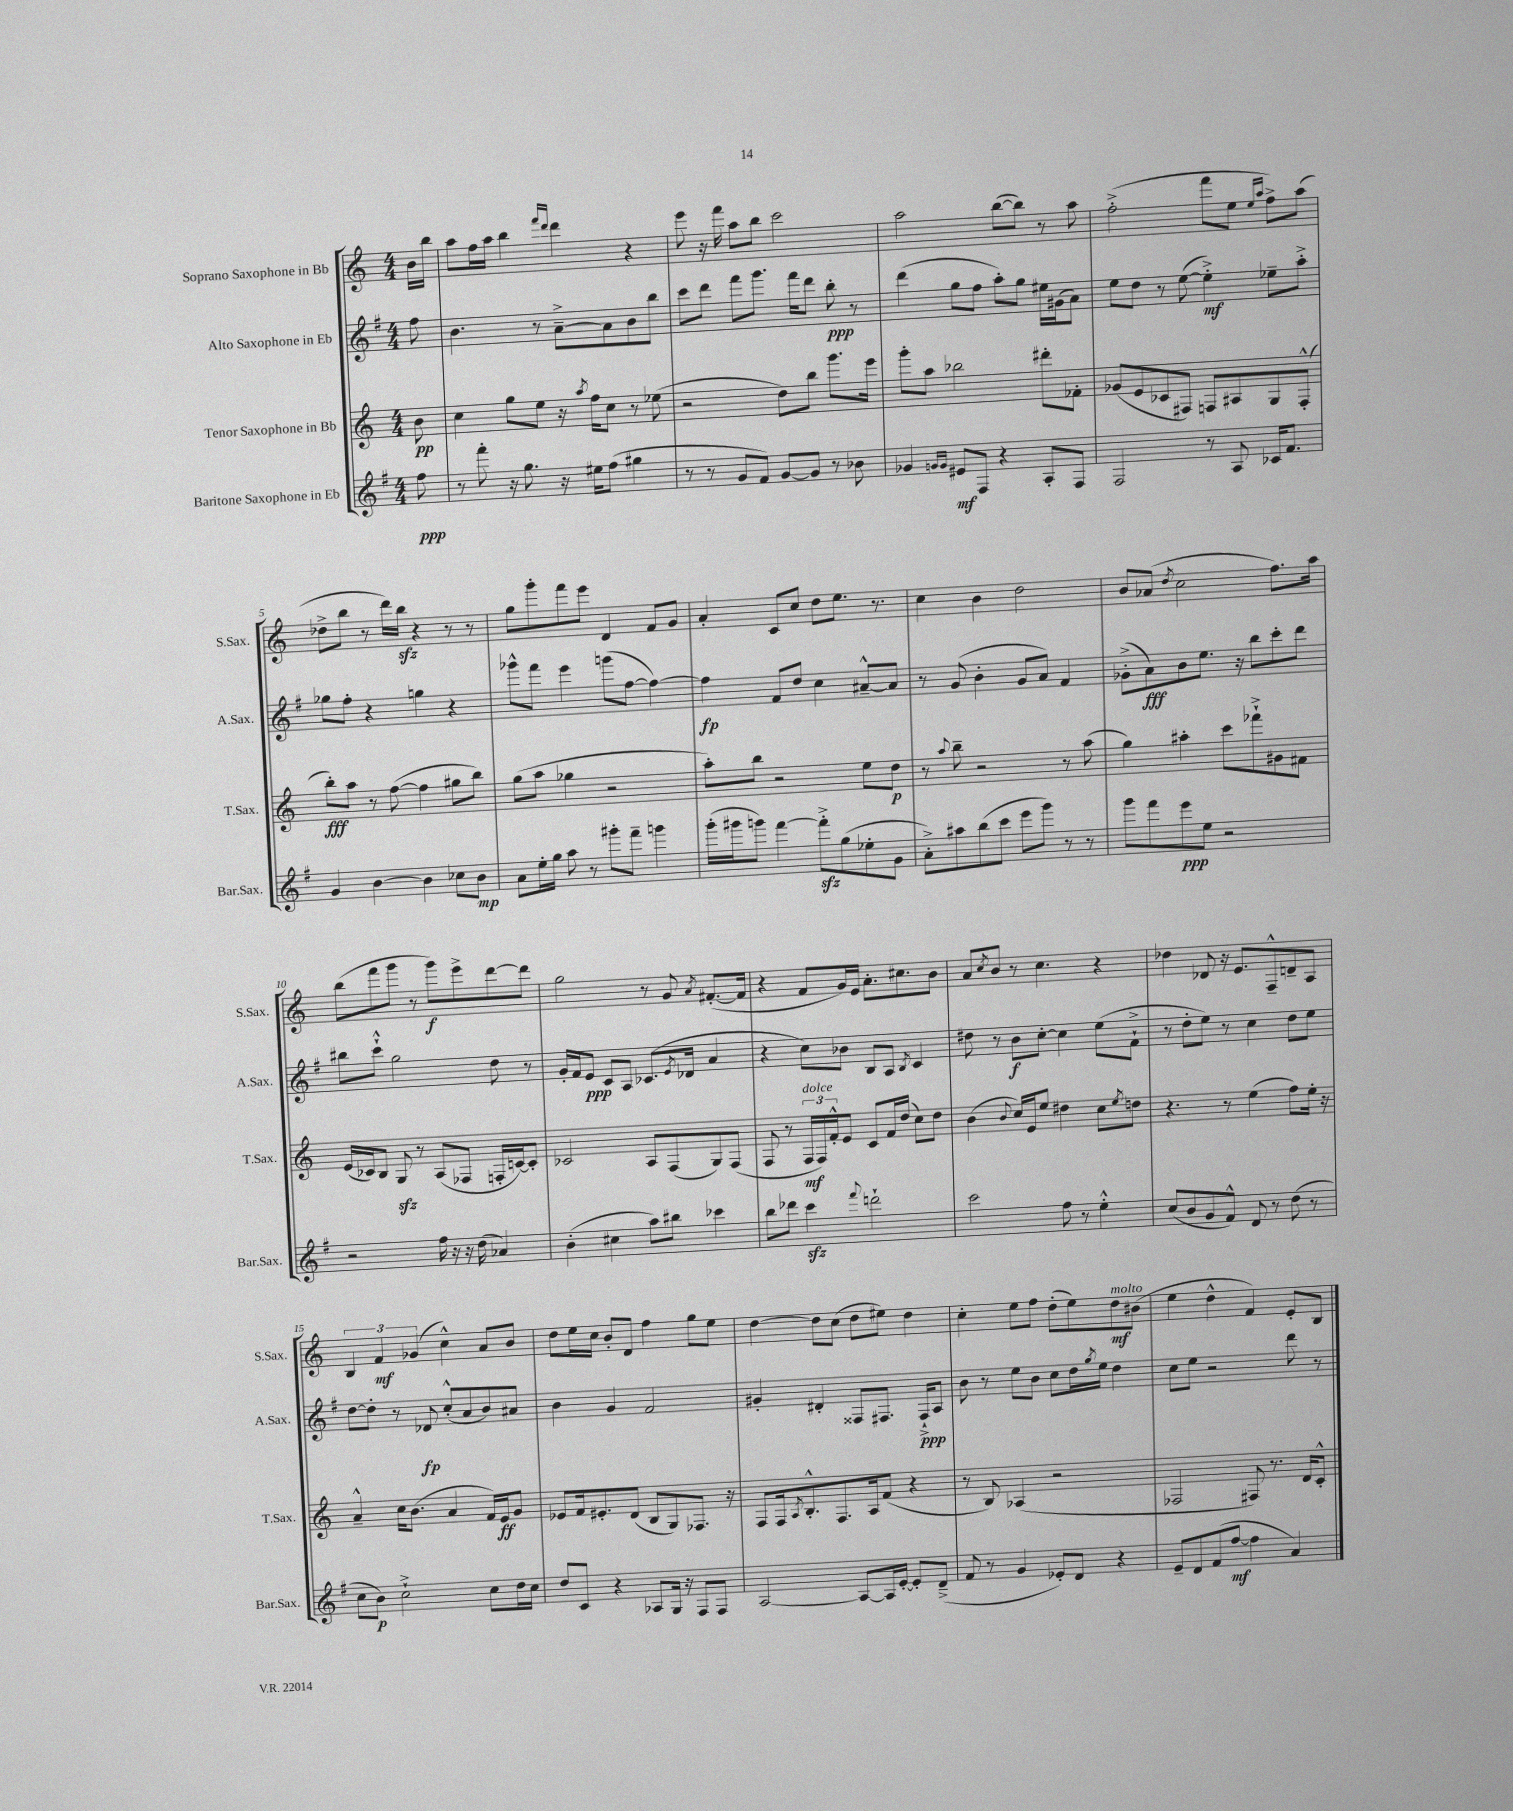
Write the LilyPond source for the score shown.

<<
\new StaffGroup <<
\new Staff = "s0" \with { instrumentName = "Soprano Saxophone in Bb" shortInstrumentName = "S.Sax." } {
    \clef treble \key c \major \numericTimeSignature \time 4/4 \partial 8
    b'16 b''16 |
    a''8 f''16 a''16 b''4 \grace { f'''16 d'''16 } d'''4 r4 |
    e'''8 r16 f'''16 a''8 b''8 c'''2 |
    a''2 b''8~( b''8) r8 a''8 |
    f''2-.->( f'''8 e''8 \grace { e''16 a''16 } f''8->) a''8( |
    des''8-> b''8 r8 d'''16) b''16\sfz r4 r8 r8 |
    g''8 g'''8-. f'''8 e'''8 d'4 f'8 g'8 |
    a'4-. c'8 c''8 d''8 e''8. r8. |
    c''4 b'4 d''2 |
    b'8 aes'8( \acciaccatura { d''8 } c''2 f''8.) a''16 |
    b''8( f'''8 g'''8 r8 g'''8\f) e'''8-> d'''8~ d'''8 |
    g''2 r8 g'8 \acciaccatura { a'8 } fis'8.~-.( fis'16 |
    r4 f'8 g'16) e'16 a'8.-. cis''8. b'8 |
    a'8 \acciaccatura { c''8 } b'8 r8 c''4. r4 |
    des''4 des'8 r16 e'8. f8---^ d'8-- a8 |
    \tuplet 3/2 { b4 f'4\mf ges'4( } c''4-^) a'8 b'8 |
    d''8 e''16 c''16 b'8-. d'8 f''4 g''8 e''8 |
    d''4~ d''8 c''8( d''8 eis''8) d''4 |
    c''4-. e''8 f''8 d''8-.( e''8) d''8\mf^\markup { \italic "molto" } bis'8( |
    e''4 d''4-^ f'4) e'8-. b8 \bar "|." |
}
\new Staff = "s1" \with { instrumentName = "Alto Saxophone in Eb" shortInstrumentName = "A.Sax." } {
    \clef treble \key g \major \numericTimeSignature \time 4/4 \partial 8
    fis''8 |
    b'4. r8 a'8~---> a'8 b'8 b''8 |
    c'''8 d'''8 fis'''8 g'''8. fis'''16 d'''8 b''8-.\ppp r8 |
    d'''4( g''8 fis''8 a''8-.) g''8 eis''16 gis'16( a'8) |
    e''8 d''8 r8 e''8~( e''4-.->\mf) ees''8-- a''8-.-> |
    ges''8 fis''8-. r4 g''4 r4 |
    ges'''8-^ fis'''8 e'''4 g'''8( fis''8~ fis''4~) |
    fis''4\fp fis'8 d''8 c''4 ais'8~---^ ais'8 |
    r8 g'8( b'4-. g'8 a'8) fis'4 |
    ges'8-.->( a'8\fff) b'8 e''8. r16 b''8 c'''8-. d'''8 |
    bis''8 c'''8-!-^ g''2 d''8 r8 |
    g'16-. fis'16 e'8\ppp c'8 a8 ces'8.( \acciaccatura { e'8 } des'16 a'4 |
    r4 c''8) bes'8 b8 a8 \acciaccatura { b8 } c'4 |
    dis''8 r8 b'8\f c''8~-. c''4 e''8( fis'8-!-> |
    r8 d''8-. e''8) r8 c''4 d''8 e''8 |
    d''8~ d''8-. r8 des'8\fp c''8-.-^( a'8 b'8) ais'8 |
    b'4 g'4 fis'2 |
    gis'4-. dis'4-. fisis8 fis8. fis16-!->\ppp a8 |
    b'8 r8 e''8 b'8 c''8 d''16 \acciaccatura { g''8 } e''16 d''4 |
    c''8 e''8 r2 d'''8 r8 \bar "|." |
}
\new Staff = "s2" \with { instrumentName = "Tenor Saxophone in Bb" shortInstrumentName = "T.Sax." } {
    \clef treble \key c \major \numericTimeSignature \time 4/4 \partial 8
    b'8\pp |
    c''4 g''8 e''8 r16 \acciaccatura { a''8 } f''16 c''8 r8 ees''8( |
    r2 d''8) b''8 g'''8. e'''16 |
    g'''8-. a''8 bes''2 dis'''8-. fes'8-. |
    ges'8( e'8 ces'8 fis8) f8 ais8 g8 f8-.-^( |
    b''8-.\fff) a''8 r8 f''8~( f''4 gis''8 b''8) |
    g''8( a''8 ges''4 r2 |
    a''8-.) b''8 r2 e''8 d''8\p |
    r8 \appoggiatura { a''8 } b''8-- r2 r8 a''8( |
    g''4) ais''4-. c'''8 fes'''8-!-> gis'8 fis'8 |
    e'16( ces'16) b8 g8\sfz r8 a8( fes8 f16-. c'16~) c'8-. |
    ces'2 a8 f8( g8) f8( |
    f8 r8 \tuplet 3/2 { f16\mf^\markup { \italic "dolce" } f16) f'16-.-^ } e'8 c'8 f'16 d''16( c''8) d''8 |
    b'4( \appoggiatura { b'8 } c''16) e'16 e''8 dis''4 c''8 \acciaccatura { e''8 } d''8 |
    r4. r8 e''4( f''8) e''16-. r16 |
    a'4---^ c''16 b'8.( a'4 f'16) e'16\ff g'8 |
    ees'8 f'16 eis'8.-. d'8( b8 g8) fes8. r16 |
    f8 f16 \acciaccatura { a8 } b8.-.-^ f8. a16 f'8( r4 |
    r8 b8) aes4( r2 |
    fes2 fis8) r8. d'16 c'8-.-^ \bar "|." |
}
\new Staff = "s3" \with { instrumentName = "Baritone Saxophone in Eb" shortInstrumentName = "Bar.Sax." } {
    \clef treble \key g \major \numericTimeSignature \time 4/4 \partial 8
    fis''8\ppp |
    r8 fis'''8-. r16 g''8. r16 eis''16 fis''8( gis''4 |
    r8 r8 g'8 fis'8) g'8~ g'8 r8 bes'8 |
    ges'4 \grace { g'16 g'16 } eis'8\mf fis8 r4 a8-. fis8 |
    fis2 r8 a8 ces'16 fis'8. |
    g'4 b'4~ b'4 ces''8 b'8\mp |
    a'8 e''16-. g''16 a''8 r8 gis'''8-. fis'''8-- g'''4 |
    g'''16-.( gis'''16 g'''8) fis'''4~ fis'''8-.->\sfz g''8( ees''8-. g'8 |
    a'8-.->) ais''8 b''8( c'''8 e'''8 g'''8) r8 r8 |
    g'''8 fis'''8 e'''8\ppp e''8 r2 |
    r2 fis''16 r16 r16 d''16( aes'4) |
    b'4-.( cis''4 a''8) bis''8 ces'''4 |
    b''8 des'''8 c'''4\sfz \appoggiatura { fis'''8 } d'''2-! |
    c'''2 fis''8 r8 e''4-.-^ |
    c''8( b'8 g'8 fis'8-^) d'8 r8 d''8( r8 |
    c''8 b'8\p) c''2-!-> c''8 d''16 c''16 |
    d''8 c'8 r4 aes8 g16 r16 fis8 fis8 |
    a2~ a8~ a16 e'16~-. e'8-. d'8--->( |
    fis'8 r8 g'4 ees'8-.) d'8 r4 |
    e'8-- d'8 fis'8( fis''8~\mf fis''4 a'4) \bar "|." |
}
>>
>>
